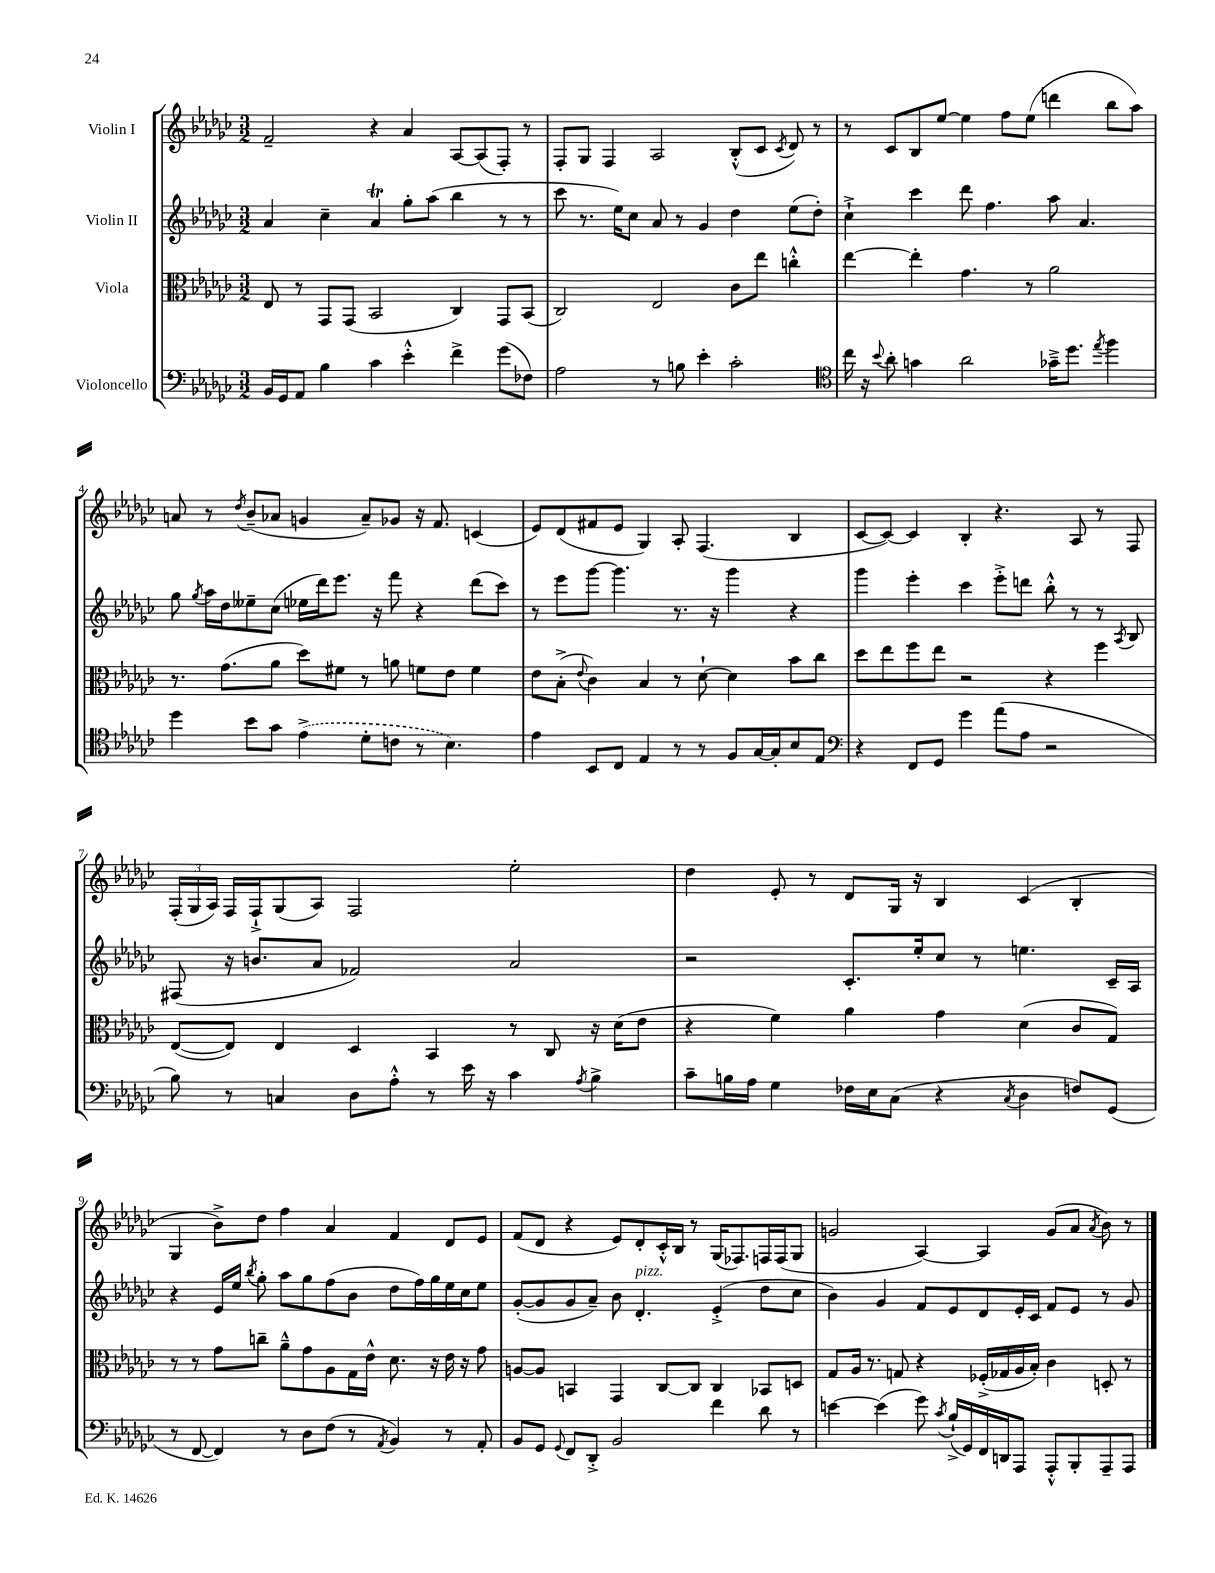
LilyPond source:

<<
\new StaffGroup <<
\new Staff = "s0" \with { instrumentName = "Violin I" } {
    \clef treble \key ges \major \numericTimeSignature \time 3/2
    \autoBeamOff f'2-- r4 aes'4 aes8[~ aes8( f8]-.) r8 |
    f8[-. ges8] f4 aes2 bes8[-.-^( ces'8] \acciaccatura { ces'8 } des'8) r8 |
    r8 ces'8[ bes8 ees''8]~ ees''4 f''8[ ees''8]( d'''4 bes''8[ aes''8]) |
    a'8 r8 \acciaccatura { des''8 } bes'8[--( aes'8] g'4 aes'8[--) ges'8] r16 f'8. c'4( |
    ees'8[) des'8( fis'8 ees'8] ges4) aes8-. f4.( bes4 |
    ces'8[~ ces'8]~) ces'4 bes4-. r4. aes8 r8 f8 |
    \tuplet 3/2 { f16[-.( ges16 aes16]) } f16[ f16-!-> ges8( aes8]) f2 ees''2-. |
    des''4 ees'8-. r8 des'8[ ges16] r16 bes4 ces'4( bes4-. |
    ges4 bes'8[->) des''8] f''4 aes'4 f'4 des'8[ ees'8] |
    f'8[( des'8] r4 ees'8[) des'8-. ces'16-.-^ bes16] r8 ges16[( fes8.) f16 f16( ges8] |
    g'2 aes4~) aes4 g'8[( aes'8] \acciaccatura { aes'8 } bes'8) r8 \bar "|." |
}
\new Staff = "s1" \with { instrumentName = "Violin II" } {
    \clef treble \key ges \major \numericTimeSignature \time 3/2
    \autoBeamOff aes'4 ces''4-- aes'4\trill ges''8[-. aes''8]( bes''4 r8 r8 |
    ces'''8 r8. ees''16[) ces''8] aes'8 r8 ges'4 des''4 ees''8[( des''8]-.) |
    ces''4-!-> ces'''4 des'''8 f''4. aes''8 aes'4. |
    ges''8 \acciaccatura { ges''8 } aes''16[ des''16 eeses''8-- ces''8]( ees''16[ des'''16) ees'''8.] r16 f'''8 r4 des'''8[( ces'''8]) |
    r8 ees'''8[ ges'''8]~ ges'''4. r8. r16 ges'''4 r4 |
    ges'''4 ees'''4-. ces'''4 ees'''8[-.-> d'''8] bes''8-.-^ r8 r8 \acciaccatura { aes8 } bes8 |
    fis8( r16 b'8.[ aes'8] fes'2) aes'2 |
    r2 ces'8.[-. ees''16-. ces''8] r8 e''4. ces'16[-- aes16] |
    r4 ees'16[ ees''16] \acciaccatura { bes''8 } ges''8-. aes''8[ ges''8 f''8( bes'8] des''8[ f''16) ges''16 ees''16 ces''16 ees''8] |
    ges'8[~-.( ges'8 ges'8 aes'8]--) bes'8 des'4.-.^\markup { \italic "pizz." } ees'4-.->( des''8[ ces''8] |
    bes'4) ges'4 f'8[ ees'8 des'8 ees'16-. ces'16] f'8[ ees'8] r8 ges'8 \bar "|." |
}
\new Staff = "s2" \with { instrumentName = "Viola" } {
    \clef alto \key ges \major \numericTimeSignature \time 3/2
    \autoBeamOff ees8 r8 ges,8[ ges,8]( bes,2 ces4) ges,8[ bes,8]( |
    ces2) ees2 ces'8[ ees''8] c''4-.-^ |
    ees''4~ ees''4-. ges'4. r8 aes'2 |
    r8. ges'8.[( aes'8] des''8[) fis'8] r8 a'8 f'8[ ees'8] f'4 |
    ees'8[ bes8]-.->( \appoggiatura { ees'8 } ces'4) bes4 r8 des'8~-! des'4 bes'8[ ces''8] |
    des''8[ ees''8 f''8 ees''8] r2 r4 f''4 |
    ees8[~( ees8]) ees4 des4 bes,4 r8 ces8 r16 des'16[( ees'8] |
    r4 f'4) aes'4 ges'4 des'4( ces'8[ ges8]) |
    r8 r8 ges'8[ c''8]-- aes'8[---^ ges'8 aes8 ges16 ees'16]-^ des'8. r16 ees'16 r16 ges'8 |
    a8[~ a8] b,4 ges,4 ces8[~ ces8] ces4 bes,8[ d8] |
    ges8[ aes16] r8. g8 r4 fes16[-.->( ges16 aes16 bes16]-.) ces'4 d8-. r8 \bar "|." |
}
\new Staff = "s3" \with { instrumentName = "Violoncello" } {
    \clef bass \key ges \major \numericTimeSignature \time 3/2
    \autoBeamOff bes,16[ ges,16 aes,8] bes4 ces'4 ees'4-.-^ f'4-> ges'8[( fes8]) |
    aes2 r8 b8 ees'4-. ces'2-. |
    \clef tenor ces''16 r16 \appoggiatura { bes'8 } aes'8-. g'4 aes'2 ges'16[---> des''8.] \acciaccatura { ees''8 } f''4 |
    des''4 bes'8[ ges'8] \once \slurDashed ees'4->( des'8[-. c'8] r8 bes4.) |
    ees'4 bes,8[ ces8] ees4 r8 r8 f8[ ges16~ ges16-. bes8 ees8] |
    \clef bass r4 f,8[ ges,8] ges'4 aes'8[( aes8] r2 |
    bes8) r8 c4 des8[ aes8]-.-^ r8 ees'16 r16 ces'4 \acciaccatura { aes8 } bes4-> |
    ces'8[-- b16 aes16] ges4 fes16[ ees16 ces8]( r4 \acciaccatura { ces8 } des4 f8[) ges,8]( |
    r8 f,8~ f,4) r8 des8[ f8]( r8 \acciaccatura { aes,8 } bes,4) r8 aes,8-. |
    bes,8[ ges,8] \appoggiatura { ges,8 } f,8[ des,8]-.-> bes,2 f'4 des'8 r8 |
    e'4~ e'4( ges'8) \acciaccatura { ces'8 } bes16[-!->( ges,16) f,16 d,16 aes,,8] aes,,8[-.-^ bes,,8-. aes,,8-- aes,,8] \bar "|." |
}
>>
>>
